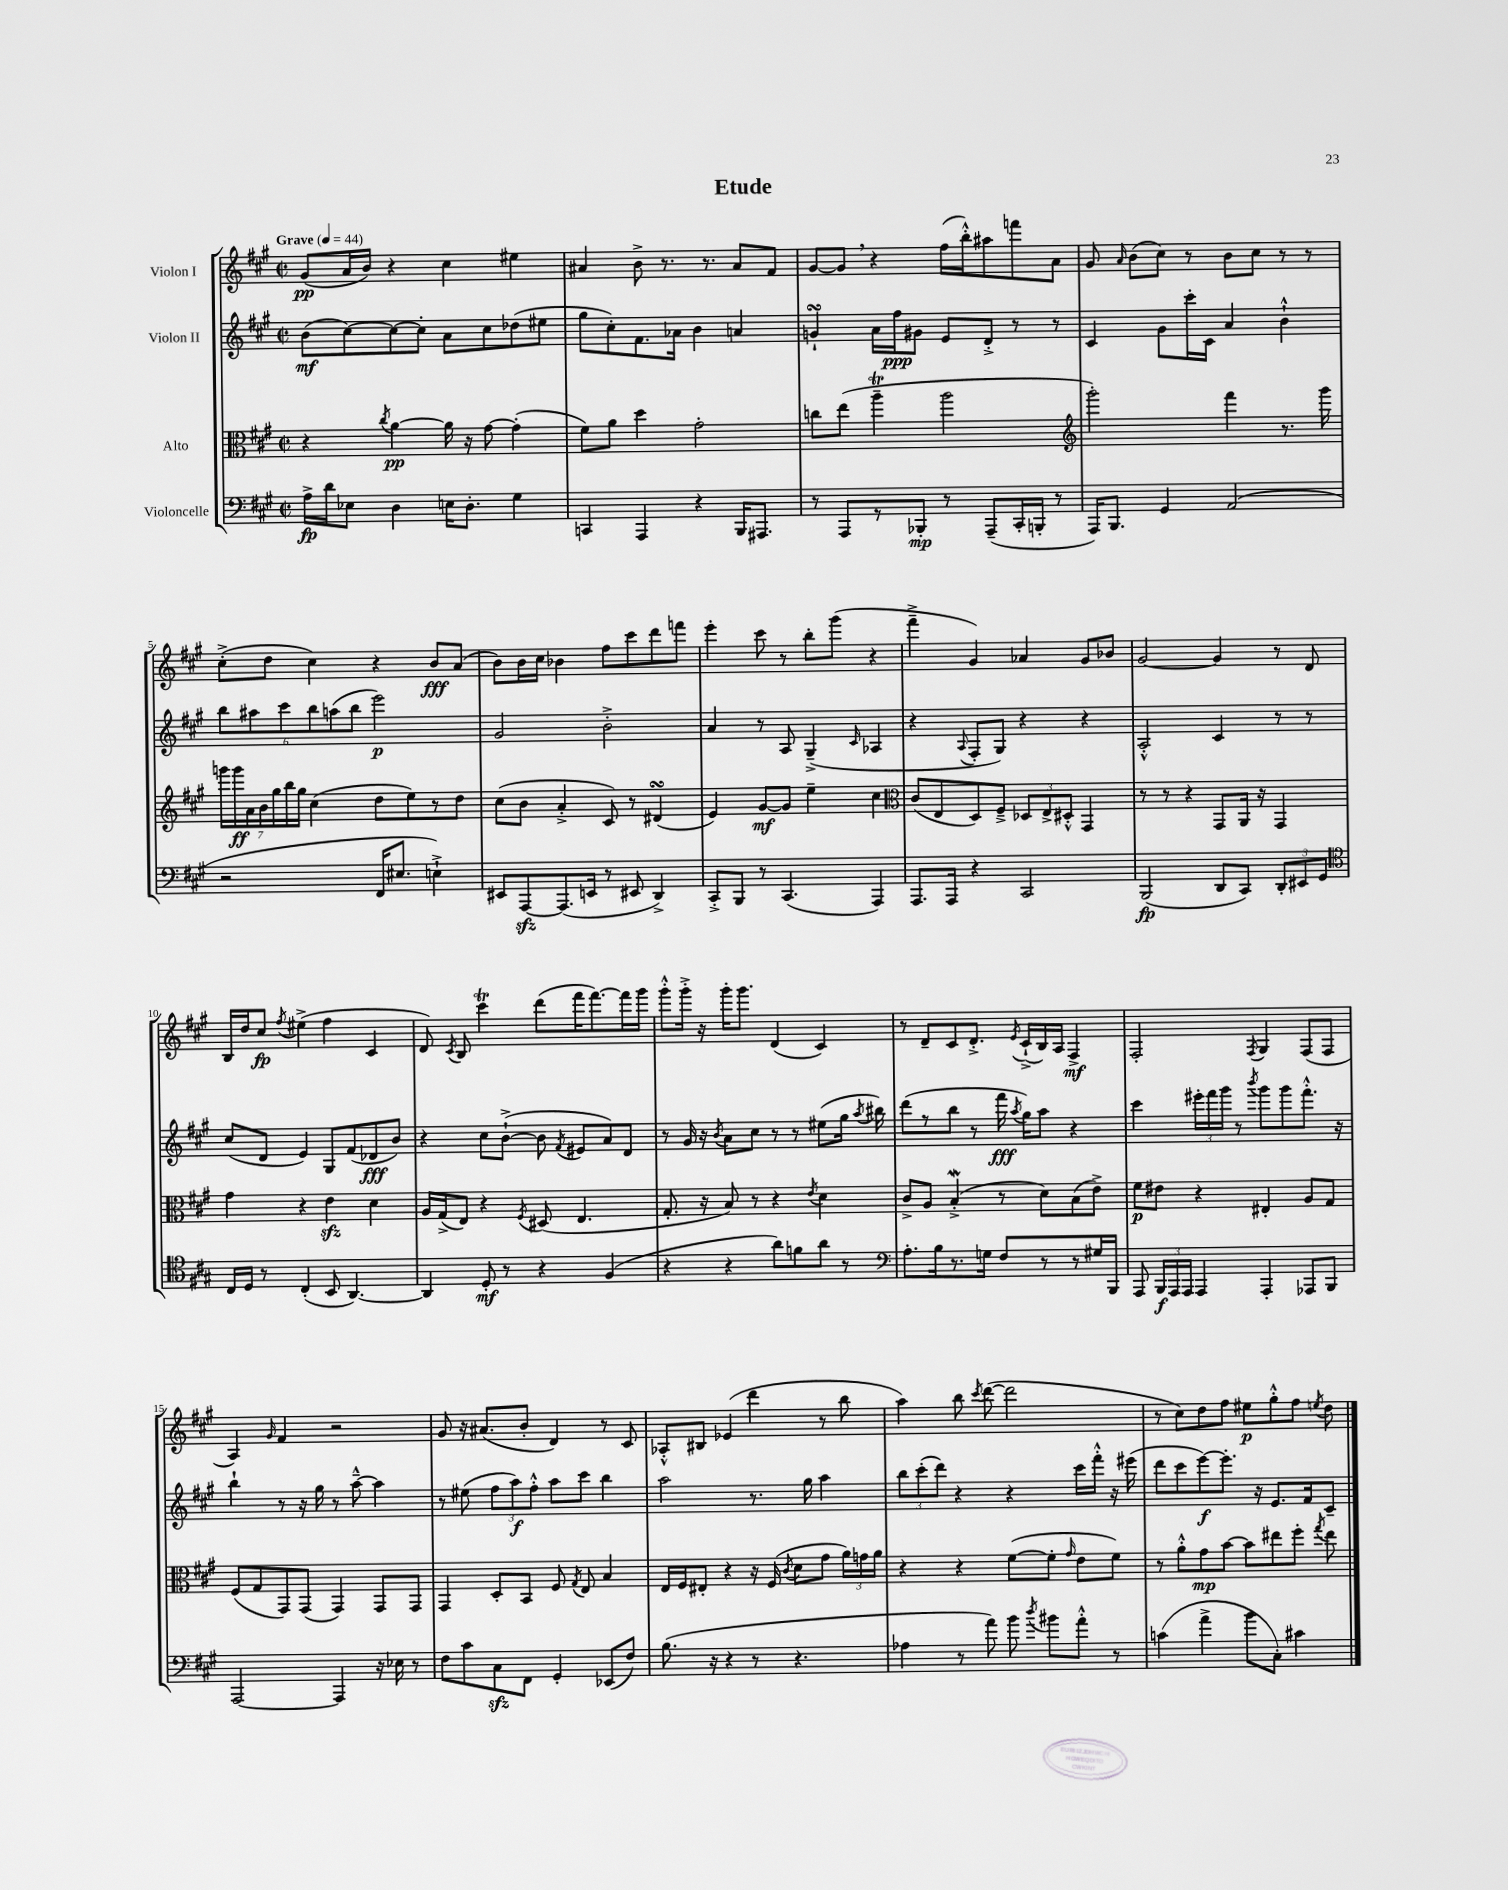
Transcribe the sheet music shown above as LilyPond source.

\header { title = "Etude" }
<<
\new StaffGroup <<
\new Staff = "s0" \with { instrumentName = "Violon I" } {
    \clef treble \key a \major \defaultTimeSignature \time 2/2 \tempo "Grave" 4 = 44
    \autoBeamOff gis'8[\pp( a'16 b'16]) r4 cis''4 eis''4 |
    ais'4 b'8-> r8. r8. ais'8[ fis'8] |
    gis'8[~ gis'8] \breathe r4 fis''16[( b''16-.-^) ais''8 f'''8 a'8] |
    gis'8 \grace { a'16 } b'8[( cis''8]) r8 b'8[ cis''8] r8 r8 |
    cis''8[-.->( d''8] cis''4) r4 b'8[\fff a'8]( |
    b'8[) b'16 cis''16] bes'4 fis''8[ cis'''8 d'''8 f'''8] |
    e'''4-. cis'''8 r8 b''8[-. gis'''8]( r4 |
    fis'''4---> gis'4) aes'4 gis'8[ bes'8] |
    gis'2~ gis'4 r8 d'8 |
    b16[ d''16 cis''8]\fp \acciaccatura { fis''8 } eis''4->( fis''4 cis'4 |
    d'8) \acciaccatura { cis'8 } b8 cis'''4\trill d'''8[( fis'''16 fis'''8.~) fis'''16 gis'''16] |
    gis'''8[-.-^ gis'''16]-.-> r16 gis'''16[-. gis'''8.] d'4( cis'4) |
    r8 d'8[-- cis'8 d'8.]-.-> \acciaccatura { e'8 } cis'16[-!->( b16) a16] fis4->\mf |
    fis2-. \acciaccatura { fis8 } gis4 fis8[( fis8] |
    a4) \grace { gis'16 } fis'4 r2 |
    gis'8 r16 ais'8.[( b'8]-. d'4) r8 cis'8 |
    aes8[-.-^ bis8] ees'4( d'''4 r8 b''8 |
    a''4) b''8 \acciaccatura { cis'''8 } d'''8~( d'''2 |
    r8 cis''8[) d''8 fis''8] eis''8[\p gis''8-.-^ fis''8] \acciaccatura { e''8 } d''8 \bar "|." |
}
\new Staff = "s1" \with { instrumentName = "Violon II" } {
    \clef treble \key a \major \defaultTimeSignature \time 2/2
    \autoBeamOff b'8[\mf( cis''8~) cis''8~ cis''8]-. a'8[ cis''8 des''8( eis''8] |
    gis''8[ cis''8-.) fis'8. aes'16] b'4 a'4 |
    g'4-!\turn a'16[ fis''16\ppp gis'8] e'8[ d'8]-.-> r8 r8 |
    cis'4 gis'8[ cis'''16-. cis'16] a'4 b'4-!-^ |
    \tuplet 6/4 { b''8[ ais''8 cis'''8 b''8 a''8( b''8] } e'''2\p) |
    gis'2 b'2-.-> |
    a'4 r8 a8 gis4--->( \grace { cis'16 } aes4 |
    r4 \appoggiatura { a8 } fis8[-. gis8]) r4 r4 |
    a2-.-^ cis'4 r8 r8 |
    cis''8[( d'8] e'4) gis8[ fis'8( des'8\fff b'8]) |
    r4 cis''8[ b'8]~-!->( b'8 \acciaccatura { fis'8 } eis'8[ a'8) d'8] |
    r8 gis'16 r16 \acciaccatura { b'8 } a'8[ cis''8] r8 r8 eis''8[( gis''16] \acciaccatura { a''8 } bis''16) |
    d'''8[( r8 b''8] r8 fis'''16\fff \acciaccatura { a''8 } gis''16[) a''8] r4 |
    cis'''4 \tuplet 3/2 { eis'''16[-. fis'''16 gis'''16] } r8 \acciaccatura { b'''8 } gis'''8[ gis'''8 fis'''8.]-.-^ r16 |
    b''4-! r8 r16 gis''16 r8 a''8~---^ a''4 |
    r8 eis''8( \tuplet 3/2 { fis''8[ a''8\f) fis''8]-.-^ } a''8[ cis'''8] b''4 |
    a''2 r8. gis''16 a''4 |
    \tuplet 3/2 { b''8[ cis'''8-.( d'''8]) } r4 r4 cis'''16[ fis'''16]-.-^ r16 eis'''16( |
    d'''8[ cis'''8 e'''8~\f) e'''8.]-. r16 e'8.[ fis'16 cis'8]-- \bar "|." |
}
\new Staff = "s2" \with { instrumentName = "Alto" } {
    \clef alto \key a \major \defaultTimeSignature \time 2/2
    \autoBeamOff r4 \acciaccatura { cis''8 } a'4~\pp a'16 r16 gis'8~ gis'4-.( |
    fis'8[) a'8] d''4 gis'2-. |
    c''8[ e''8]( a''4--\trill a''2 |
    \clef treble gis'''2-.) fis'''4 r8. gis'''16 |
    \tuplet 7/4 { g'''16[ g'''16\ff a'16 b'16 gis''16 b''16 gis''16] } cis''4( d''8[ e''8) r8 d''8] |
    cis''8[( b'8] a'4-.-> cis'8) r8 dis'4\turn( |
    e'4) gis'8[~\mf gis'8] e''4-- cis''4 |
    \clef alto cis'8[( e8 d8) fis8]---> \tuplet 3/2 { des8[ e8-> dis8]-.-^ } gis,4 |
    r8 r8 r4 gis,8[ a,16] r16 gis,4 |
    gis'4 r4 e'4\sfz d'4 |
    a16[ gis16->( e8]) r4 \acciaccatura { fis8 } dis8( e4. |
    gis8.-. r16 b8) r8 r4 \acciaccatura { e'8 } d'4 |
    cis'8[-> a8] b4-.->\mordent( r8 d'8[) b8( e'8]->) |
    fis'8[\p eis'8] r4 eis4-. a8[ gis8] |
    fis8[( gis8 gis,8) gis,8]( gis,4) gis,8[ gis,8] |
    gis,4 d8[-. b,8] fis8 \acciaccatura { gis8 } e8 b4 |
    e16[ fis16 eis8]-. r4 r16 fis16( \acciaccatura { cis'8 } d'8[ gis'8] \tuplet 3/2 { a'16[) g'16 a'16] } |
    r4 r4 fis'8[~( fis'8]-. \grace { gis'16 } e'8[ fis'8]) |
    r8 a'8[-.-^ gis'8\mp b'8]~ b'8[ eis''8 fis''8]-. \acciaccatura { gis''8 } eis''8 \bar "|." |
}
\new Staff = "s3" \with { instrumentName = "Violoncelle" } {
    \clef bass \key a \major \defaultTimeSignature \time 2/2
    \autoBeamOff a16[->\fp d'16 ees8] d4 e16[ d8.]-. gis4 |
    c,4 a,,4 r4 b,,16[ ais,,8.] |
    r8 a,,8[ r8 bes,,8]-.\mp r8 a,,8[--( cis,16-. b,,16]-. r8 |
    a,,16[) b,,8.] gis,4 a,2( |
    r2 fis,16[ eis8.] e4-!->) |
    eis,8[ a,,8~\sfz a,,8.( e,16] r8 eis,8 d,4->) |
    cis,8[-.-> b,,8] r8 cis,4.( a,,4) |
    a,,8.[ a,,16] r4 cis,2 |
    b,,2\fp( d,8[ cis,8]) \tuplet 3/2 { d,8[-. eis,8 gis,8] } |
    \clef tenor cis16[ d16] r8 cis4-.( b,8 a,4.~) |
    a,4 d8-.\mf r8 r4 fis4( |
    r4 r4 a'8[) f'8 a'8] r8 |
    \clef bass a8.[-. b16 r8. g16] fis8[ r8 r8 gis16 b,,16] |
    a,,8 \tuplet 3/2 { b,,16[\f a,,16 a,,16] } a,,4 a,,4-. aes,,8[ b,,8] |
    a,,2~ a,,4 r16 ees16 r8 |
    fis8[ cis'8 cis8\sfz fis,8] gis,4-. ees,8[( fis8]) |
    b8.( r16 r4 r8 r4. |
    aes4 r8 a'8) b'8 \acciaccatura { d''8 } bis'8[ a'8]-.-^ r8 |
    c'4( a'4-> b'8[ cis8]-.) cis'4 \bar "|." |
}
>>
>>
